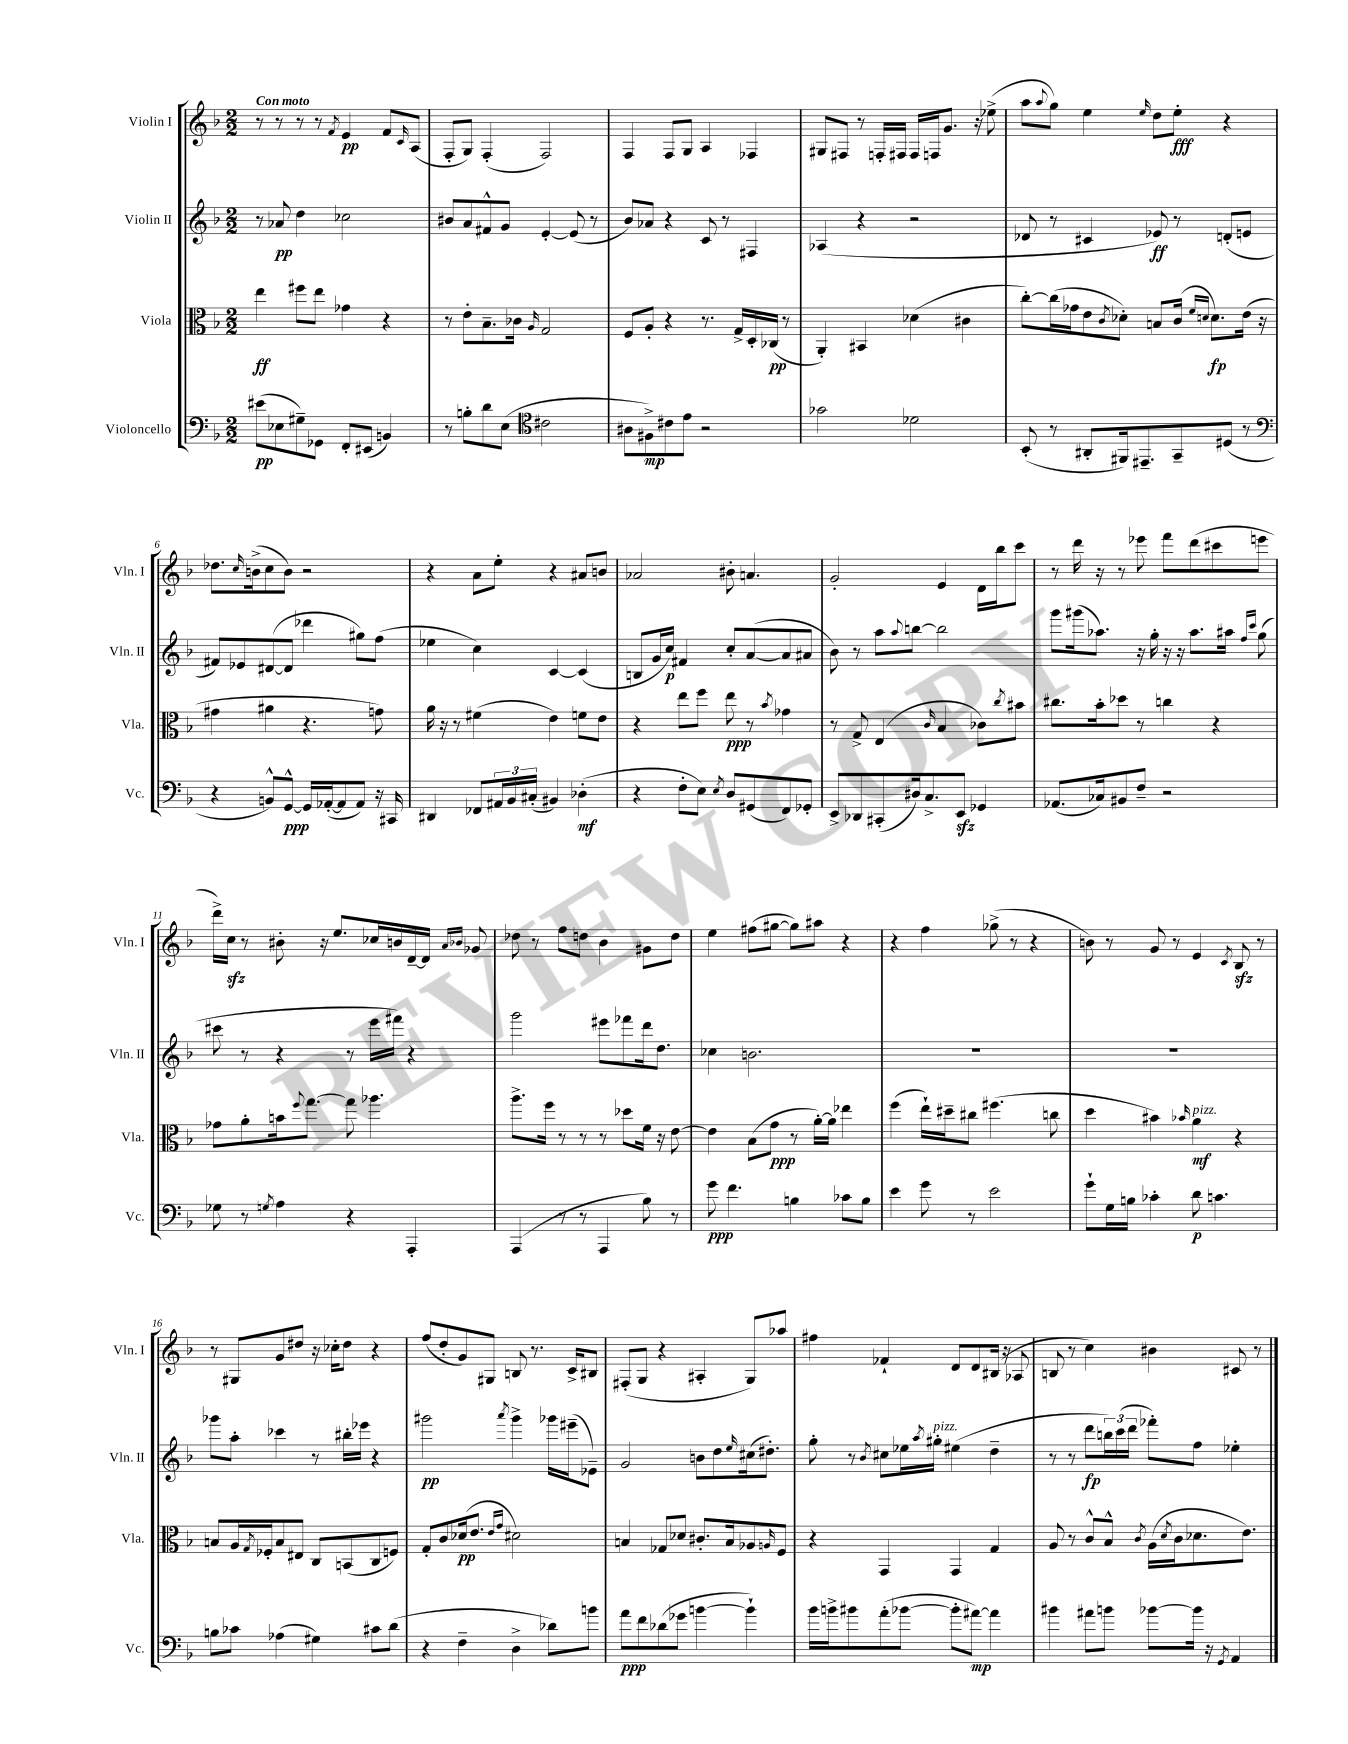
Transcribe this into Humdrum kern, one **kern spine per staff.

**kern	**kern	**kern	**kern
*staff4	*staff3	*staff2	*staff1
*clefF4	*clefC3	*clefG2	*clefG2
*k[b-]	*k[b-]	*k[b-]	*k[b-]
*M2/2	*M2/2	*M2/2	*M2/2
(8e#	4ee	8r	8r
8E-	.	8a-	8r
8G#~)	8ff#	4dd	8r
8GG-	8ee	.	8r
.	.	.	8qf
8FF'	4g-	2cc-	4e
(8EE#	.	.	.
4BB)	4r	.	8f
.	.	.	16qqc
.	.	.	(8A
=	=	=	=
8r	8r	8b#	8F'
8B'	8e'	8a	8G)
8d	8.B-~	8f#^^	(4F'
(8E	.	8g	.
.	16c-	.	.
*clefC4	*	*	*
.	16qqA	.	.
2c#	2G	[4e'	2F)
.	.	(8e]	.
.	.	8r	.
=	=	=	=
8A#	8F	8b-)	4F
8F#^)	8A'	8a-	.
8c#	4r	4r	8F
8e	.	.	8G
2r	8.r	8c	4A
.	.	8r	.
.	16G^	.	.
.	16D'	4F#	4F-
.	(16C-	.	.
.	8r	.	.
=	=	=	=
2g-	4AA')	(4A-	8G#
.	.	.	8F#
.	4BB#	4r	8r
.	.	.	16F'
.	.	.	16F#
2d-	(4d-	2r	16F#
.	.	.	16F
.	.	.	8.g
.	4c#	.	.
.	.	.	16r
.	.	.	(8ee-^
=	=	=	=
(8BB-'	[8cc')	8d-	8aa
.	.	.	8qqaa
8r	(16cc]	8r	8gg)
.	16g-	.	.
8AA#'	8e	4c#	4ee
.	8qc	.	.
16FF#)	8d-')	.	.
8.EE#~	.	.	.
.	.	.	16qqee
.	8B	8e-)	8dd
8GG~	(16c	8r	8ee'
.	16qqf	.	.
.	16qqd	.	.
.	8.d)	.	.
(8D#	.	(8d'	4r
8r	(16e	8e	.
.	16r	.	.
=	=	=	=
*clefF4	*	*	*
4r	4g#	8f#)	8.dd-
.	.	8e-	.
.	.	.	16qqcc
.	.	.	(16b^
8BB^^)	4a#	([8d#	8cc
[8GG^^	.	8d#]	8b)
16GG]	4.r	4ddd-	2r
([16AA-'	.	.	.
8AA-]	.	.	.
8AA-)	.	8gg#)	.
16r	8g)	(8ff	.
16CC#	.	.	.
=	=	=	=
4DD#	16a	4ee-	4r
.	16r	.	.
.	8r	.	.
8FF-	(4f#	4cc)	8a
24AA#	.	.	8ee'
24BB-	.	.	.
(24C#'	.	.	.
4BB#)	4e)	[4c	4r
(4D-'	8f	(4c]	8a#
.	8e	.	8b
=	=	=	=
4r	4r	8B	2a-
.	.	16g	.
.	.	16cc)	.
8F'	8ee	4f#	.
8E)	8ff	.	.
8qE	.	.	.
8D	8ee	8cc'	8b#'
(8GG#	8r	([8a	4.a
.	8qb-	.	.
8FF)	4g-	8a]	.
8GG-'	.	8a#	.
=	=	=	=
8EE^	8r	8b-)	2g'
8DD-	8G^	8r	.
(8CC#'	(4E	8aa	.
.	.	8qqaa	.
16D#)	.	[8bb	.
8.C^	.	.	.
.	16qqc	.	.
.	4B-	2bb]	4e
8EE	.	.	.
4GG-	8c-)	.	16d
.	.	.	16bb-
.	8qcc	.	.
.	8b#	.	8ccc
=	=	=	=
(8.AA-	8.cc#	8ggg	8r
.	.	(16ggg#	16ddd
16C-)	16b-'	8.aa-)	16r
8BB#	8dd-	.	8r
8F~	8r	16r	8eee-
.	.	16gg'	.
2r	4cc	16r	8fff
.	.	16r	.
.	.	8.aa-	(8ddd
.	4r	.	8ccc#
.	.	16aa#	.
.	.	16qqff	.
.	.	16qqccc	.
.	.	(8gg	8eee
=	=	=	=
8G-	8g-	8ccc#	16ddd^)
.	.	.	16cc
8r	8a'	8r	8r
8qG	.	.	.
4A	16b	4r	8b#'
.	8qqff	.	.
.	[8.gg	.	.
.	.	.	16r
.	.	.	8.ee
4r	8gg]	8r	.
.	4.aa-	16eee	16cc-
.	.	16fff#)	16b
4AAA'	.	4r	[16d~
.	.	.	16d]
.	.	.	16qqa
.	.	.	16qqb-
.	.	.	8g-
=	=	=	=
(4AAA	8.aa^	2ggg	8dd-
.	.	.	8r
.	16ff	.	.
8r	8r	.	8ff
8r	8r	.	8dd
4AAA	8r	8eee#	4b-
.	8dd-	8fff-	.
8B-)	16f	16ddd	8g#
.	16r	8.dd	.
8r	[8e	.	8dd
=	=	=	=
8g	4e]	4cc-	4ee
4.f	.	.	.
.	(8B-	2.b	(8ff#
.	8g	.	[8gg#
4B	8r	.	8gg#])
.	[16a')	.	8aa#
.	16a]	.	.
8c-	4ee-	.	4r
8B	.	.	.
=	=	=	=
4e	(4ff	1r	4r
8g	16ee`)	.	4ff
.	16dd#~	.	.
8r	8cc#	.	.
2e	(4.ff#	.	(8gg-^
.	.	.	8r
.	.	.	4r
.	8cc	.	.
=	=	=	=
8g`	4dd	1r	8b)
16G	.	.	8r
16B	.	.	.
4c-'	4b#)	.	8g
.	.	.	8r
.	16qqb-	.	.
8d	4a	.	4e
4.c	.	.	.
.	.	.	8qc
.	4r	.	8B-
.	.	.	8r
=	=	=	=
8B	8B	8ggg-	8r
8c-	16A	8aa'	8G#
.	8qG	.	.
.	16F-'	.	.
(4A-	8B	4ccc-	8g
.	8E#	.	8dd#
4G#)	8C	8r	16r
.	.	.	16cc-'
.	(8BB	16bb#'	8dd#
.	.	16eee-	.
8c#	8C	4r	4r
(8d	8F)	.	.
=	=	=	=
4r	8G'	2ggg#	(8ff
.	8c	.	8dd'
4F~	(16d-	.	8g)
.	8.e	.	.
.	.	.	8G#
.	16qqe	.	.
.	16qqg	8qaaa	.
4D^	2d#)	4ggg#^	8B
.	.	.	8.r
8d-)	.	16ggg-	.
.	.	(16eee#~	16c^
8b	.	8e-~)	8B#
=	=	=	=
8a	4B	2g	(8F#'
8f	.	.	8G
(8d-	8G-	.	4r
8g-	8d-	.	.
[4b	8.c#'	8b	4A#'
.	.	8dd	.
.	16B	.	.
.	.	16qqee	.
4b`])	8A-	(16cc#	8G)
.	.	8.dd#')	.
.	16qqA	.	.
.	8F	.	8aa-
=	=	=	=
16b-	4r	8gg'	4ff#
16b^	.	.	.
8b#	.	8r	.
.	.	8qb-	.
(8a'	4GG	8cc#	4f-`
[8b-	.	16ee-	.
.	.	8qaa	.
.	.	16gg#'	.
8b-']	4GG	(4ee#	8d
[8a#)	.	.	8d
4a#]	4G	4dd~	(16B#
.	.	.	16r
.	.	.	8A-
=	=	=	=
4b#	8A	8r	8B
.	8r	8r	8r
8a#	8c^^	8ddd	4cc)
8b	8B-^^	24bb)	.
.	.	(24ccc	.
.	.	24ddd	.
.	8qc	.	.
[8b-	(16A	8fff-')	4b#
.	8qd	.	.
.	16c	.	.
16b-]	8.d-	8ff	.
16r	.	.	.
8qGG	.	.	.
4AA	.	4ee-'	8c#
.	8.e)	.	.
.	.	.	8r
==	==	==	==
*-	*-	*-	*-
